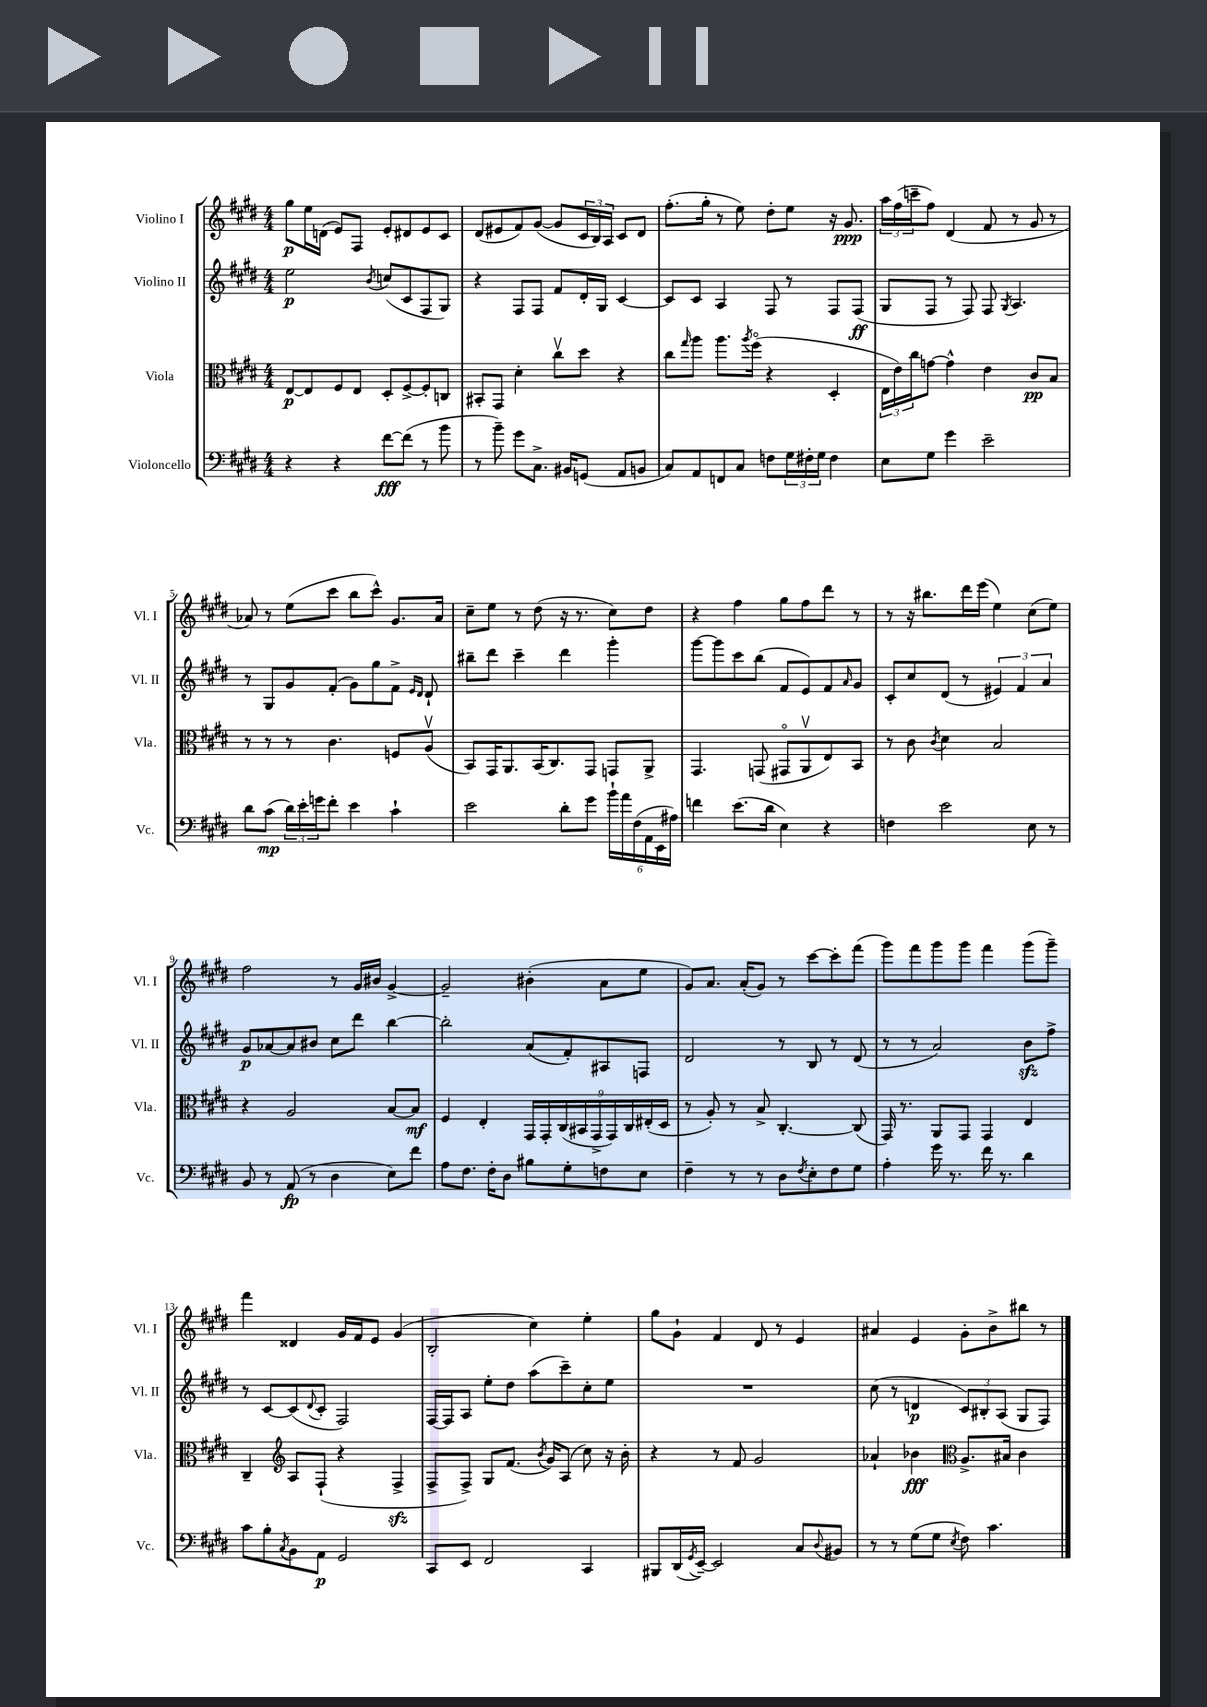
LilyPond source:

<<
\new StaffGroup <<
\new Staff = "s0" \with { instrumentName = "Violino I" shortInstrumentName = "Vl. I" } {
    \clef treble \key e \major \numericTimeSignature \time 4/4
    gis''8\p e''16 d'16( e'8) fis8 e'8-. dis'8 e'8 cis'8 |
    dis'8( eis'8 fis'8) gis'8~( gis'8 \tuplet 3/2 { cis'16 b16) a16 } cis'8 dis'8 |
    fis''8.-.( gis''16-. r8 e''8) dis''8-. e''8 r16 gis'8.\ppp |
    \tuplet 3/2 { a''16 fis''16( c'''16-- } fis''8) dis'4( fis'8 r8 gis'8 r8 |
    aes'8) r8 e''8( cis'''8 b''8 cis'''8-^) gis'8. aes'16 |
    cis''8-- e''8 r8 dis''8( r16 r8. cis''8) dis''8 |
    r4 fis''4 gis''8 fis''8 dis'''8 r8 |
    r8 r16 bis''8. dis'''16 e'''16( e''4) cis''8( e''8) |
    fis''2 r8 gis'16 bis'16 gis'4~-> |
    gis'2-- bis'4-.( a'8 e''8 |
    gis'8) a'8. a'16-.( gis'8) r8 cis'''8~ cis'''8-. fis'''8( |
    gis'''8) fis'''8 gis'''8 gis'''8 fis'''4 gis'''8( gis'''8--) |
    fis'''4 disis'4 gis'16 fis'16 e'8 gis'4( |
    b2-. cis''4) e''4-. |
    gis''8 gis'8-! fis'4 dis'8 r8 e'4 |
    ais'4 e'4 gis'8-. b'8-> bis''8 r8 \bar "|." |
}
\new Staff = "s1" \with { instrumentName = "Violino II" shortInstrumentName = "Vl. II" } {
    \clef treble \key e \major \numericTimeSignature \time 4/4
    e''2\p \acciaccatura { b'8 } c''8( cis'8 fis8 gis8) |
    r4 fis8 fis8 fis'8 dis'16-. gis16 cis'4~ |
    cis'8 cis'8 a4 fis8 r8 fis8 fis8\ff( |
    gis8 fis8 r8 fis8) fis8 \acciaccatura { gis8 } a4. |
    r8 gis8 gis'8 fis'8-.( gis'8) gis''8 fis'8-> \grace { e'16 dis'16 } dis'8-! |
    bis''8-- dis'''8 cis'''4-- dis'''4 gis'''4-. |
    gis'''8~ gis'''8 cis'''8 b''8( fis'8 e'8) fis'8 \grace { a'16 } gis'8 |
    cis'8-. cis''8 dis'8( r8 \tuplet 3/2 { eis'4) fis'4 a'4 } |
    gis'8\p aes'8~ aes'8 bis'8 cis''8 dis'''8 b''4~ |
    b''2-. a'8( fis'8-.) ais8 f8 |
    dis'2 r8 b8 r8 dis'8( |
    r8 r8 a'2) b'8\sfz fis''8-> |
    r8 cis'8~ cis'8( \appoggiatura { dis'8 } cis'8-. fis2) |
    fis16~ fis16 a8 e''8-. dis''8 a''8( cis'''8--) cis''8-. e''8 |
    R1 |
    cis''8( r8 d'4\p \tuplet 3/2 { cis'8) bis8-. a8( } gis8 fis8) \bar "|." |
}
\new Staff = "s2" \with { instrumentName = "Viola" shortInstrumentName = "Vla." } {
    \clef alto \key e \major \numericTimeSignature \time 4/4
    e8~\p e8 fis8 e8 dis8-. fis8~-> fis8-. c8 |
    bis,8-. gis,8 dis'4-. cis''8\upbow dis''8 r4 |
    cis''8 \grace { gis''16 } a''8 a''8. \acciaccatura { a''8 } fis''16\flageolet( r4 dis4-. |
    \tuplet 3/2 { e16 e'16) cis''16 } g'8~ g'4-^ e'4 cis'8\pp b8 |
    r8 r8 r8 cis'4. f8 a8\upbow( |
    b,8) gis,16 a,8. b,16( cis8.) gis,8 g,8 a,8-> |
    gis,4. g,8( gis,8\flageolet a,8\upbow e8) b,8 |
    r8 cis'8 \acciaccatura { cis'8 } dis'4 b2 |
    r4 a2 b8~ b8\mf |
    fis4 e4-. \tuplet 9/8 { gis,16 gis,16-. cis16( bis,16 gis,16-> gis,16) cis16 eis16-.( dis16 } |
    r8 a8-.) r8 b8-> cis4.~-. cis8( |
    gis,16) r8. a,8 gis,8 gis,4 e4 |
    cis4-- \clef treble a8 fis8-!( r4 fis4->\sfz |
    fis8-> fis8->) gis8 fis'8.( \acciaccatura { b'8 } gis'16) a8( cis''8) r16 b'16-. |
    r4 r8 fis'8 gis'2 |
    aes'4-! bes'4\fff \clef alto a8.-> bis16 cis'4 \bar "|." |
}
\new Staff = "s3" \with { instrumentName = "Violoncello" shortInstrumentName = "Vc." } {
    \clef bass \key e \major \numericTimeSignature \time 4/4
    r4 r4 fis'8~\fff fis'8( r8 b'8 |
    r8 b'8--) gis'8 cis8.-> bis,16 g,8( a,8 b,8 |
    cis8) a,8 f,8 cis8 f8 \tuplet 3/2 { gis16 fis16-. gis16 } fis4 |
    e8 gis8 gis'4 e'2-- |
    dis'8 cis'8\mp( \tuplet 3/2 { dis'16) e'16-. g'16 } fis'8-. e'4 cis'4-! |
    e'2 dis'8-. gis'8 \tuplet 6/4 { b'16-! a'16 fis16( a,16 e,16 ais16) } |
    f'4 e'8.( dis'16 e4) r4 |
    f4 e'2 e8 r8 |
    b,8 r8 a,8\fp( r8 dis4 e8) fis'8 |
    a8 fis8. fis16-. dis8 bis8 gis8-. f8 e8 |
    fis4-- r8 r8 dis8 \acciaccatura { fis8 } e8-. fis8 gis8 |
    a4-. gis'16 r8. fis'16 r8. dis'4 |
    cis'8 b8-. \acciaccatura { cis8 } b,8 a,8\p gis,2 |
    cis,8 e,8 fis,2 cis,4 |
    bis,,8 dis,16( \acciaccatura { gis,8 } e,16~--) e,2 cis8 \appoggiatura { dis8 } bis,8 |
    r8 r8 gis8( gis8 \acciaccatura { e8 } fis8) cis'4. \bar "|." |
}
>>
>>
